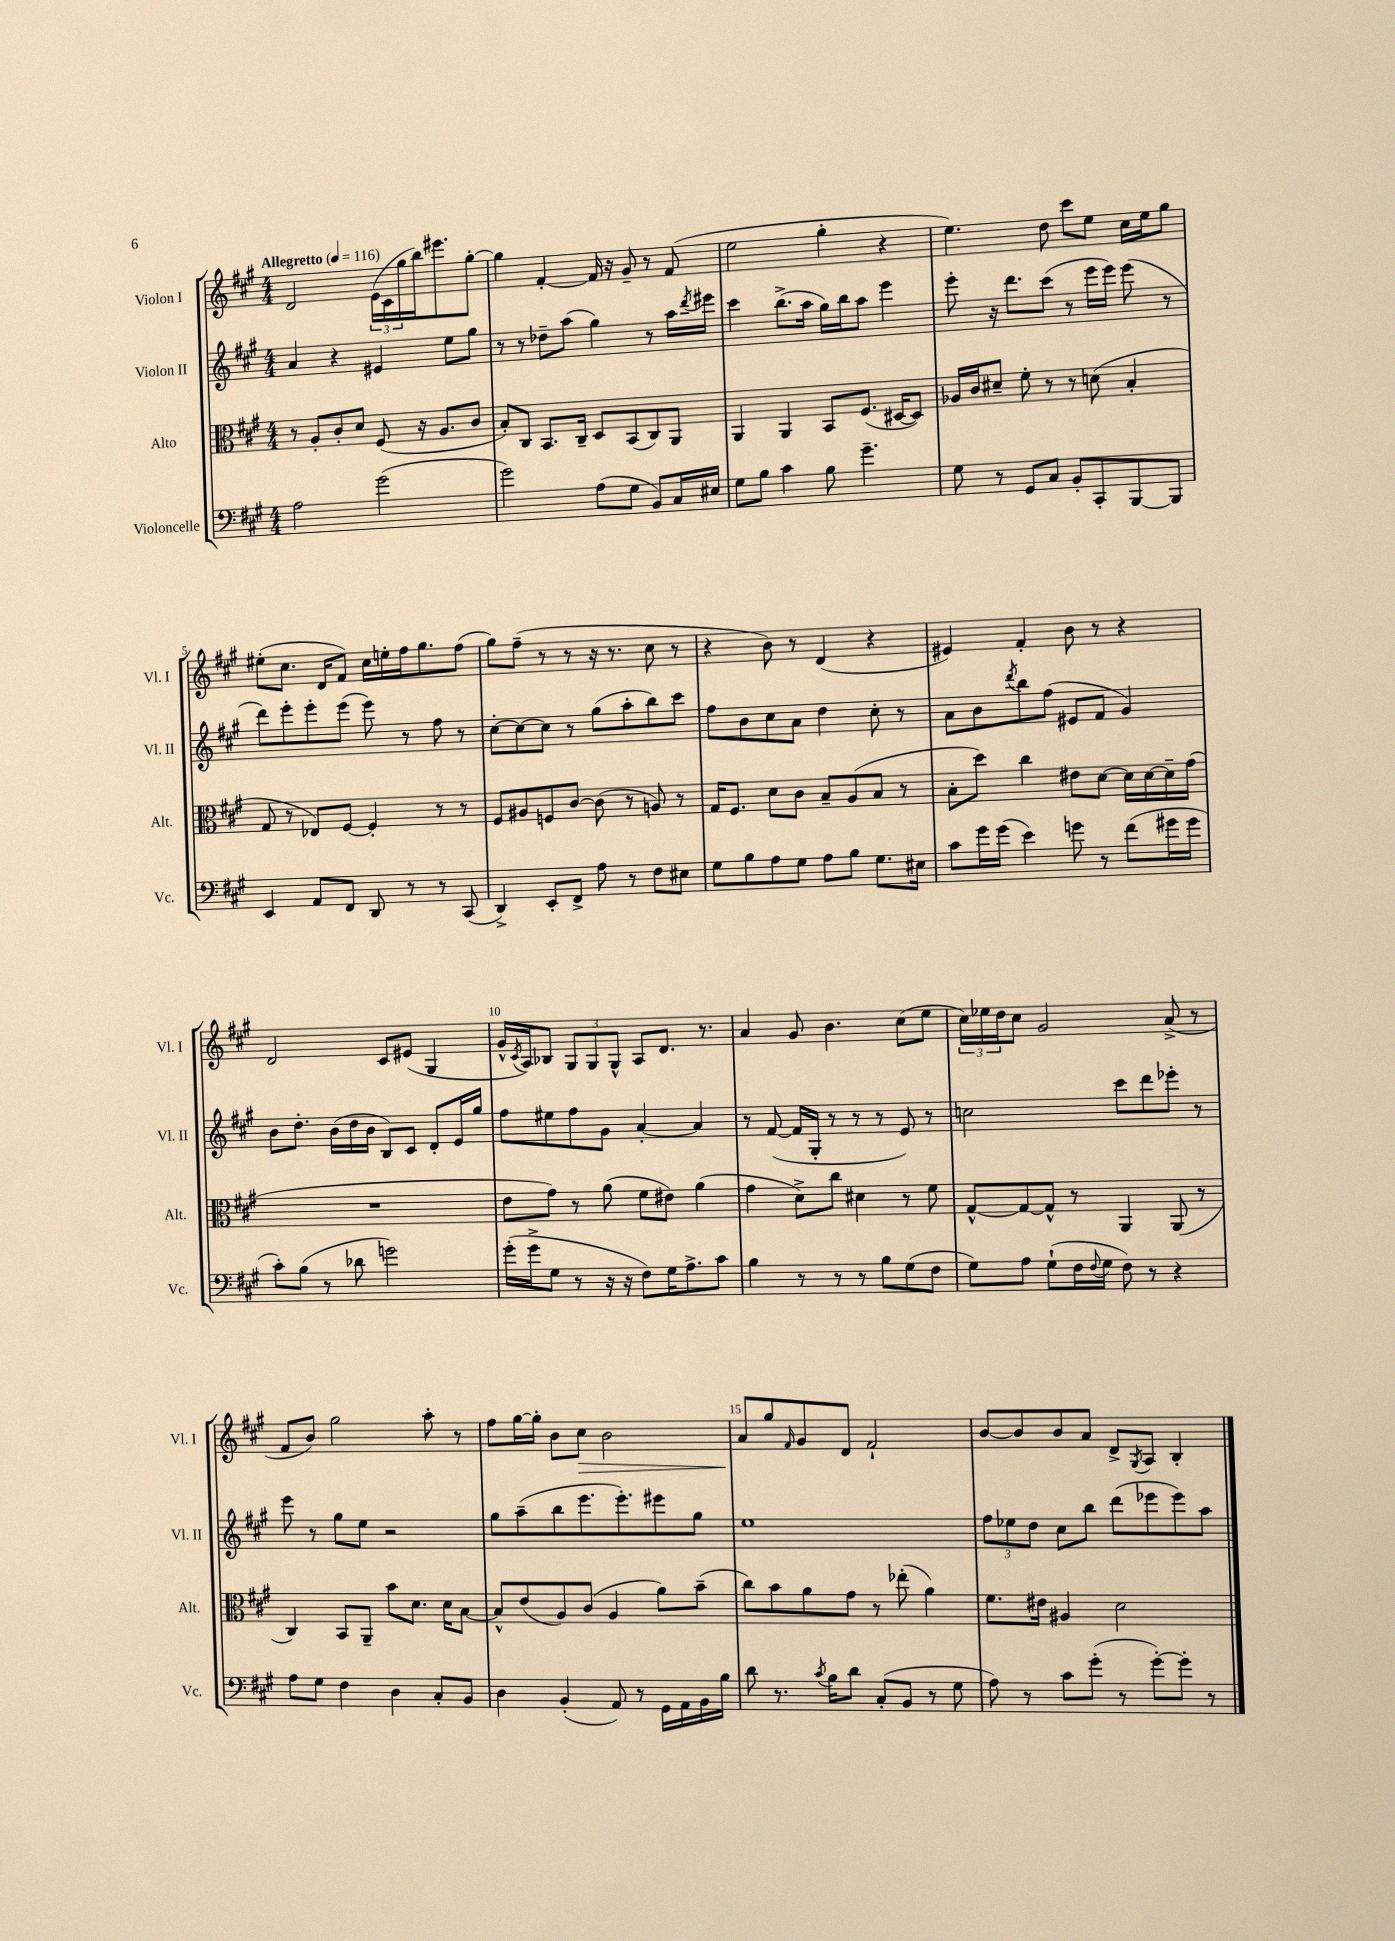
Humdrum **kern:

**kern	**kern	**kern	**kern
*staff4	*staff3	*staff2	*staff1
*clefF4	*clefC3	*clefG2	*clefG2
*k[f#c#g#]	*k[f#c#g#]	*k[f#c#g#]	*k[f#c#g#]
*M4/4	*M4/4	*M4/4	*M4/4
*MM116	*MM116	*MM116	*MM116
2A	8r	4a	2d
.	8A'	.	.
.	8c#'	4r	.
.	8d	.	.
(2g#	(8F#	4e#	(24e
.	.	.	24c#
.	.	.	24gg#
.	16r	.	16bb)
.	8.A	.	8.eee#
.	.	8ee	.
.	8c#	8gg#	[8gg#'
=	=	=	=
2g#)	8B')	8r	4gg#]
.	8C#	8r	.
.	8.BB	8dd-~	[4f#'
.	.	(8aa	.
.	16C#~	.	.
(8A	8D	4gg#)	16f#]
.	.	.	16r
8G#	(8BB	.	8g#~
8BB)	8C#)	8r	8r
16C#	8AA	16aa	(8f#
.	.	8qddd	.
16E#	.	16eee#	.
=	=	=	=
8G#	4AA	4ccc#	2ee
8B	.	.	.
4c#	4AA	(8.bb^	.
.	.	16aa	.
8B	8BB	16gg#)	4gg#'
.	.	16bb	.
4.g#~	(8.F#	8aa	.
.	.	4eee	4r
.	[16D#	.	.
.	8D#])	.	.
=	=	=	=
8G#	16A-	8eee'	4.ee)
.	16c#	.	.
8r	8d#~	16r	.
.	.	8.ddd	.
8GG#	8f#'	.	.
8C#	8r	(8ccc#	8dd
8BB'	8r	8r	8ccc#
8CC#'	(8d	16eee	8ee
.	.	16eee)	.
[8BBB	4B'	(8eee	16cc#
.	.	.	16ee
8BBB]	.	8r	8gg#
=	=	=	=
4EE	8G#	8ddd)	(8ee#'
.	8r	8eee'	8.cc#
8AA	8E-)	8eee'	.
.	.	.	16d
8FF#	[8F#	(8eee	8f#)
8DD	4F#']	8eee)	16cc#
.	.	.	16ee'
8r	.	8r	16ff#
.	.	.	8.gg#
8r	8r	8ff#	.
(8CC#	8r	8r	(8ff#
=	=	=	=
4DD^)	8F#	[8cc#'	8gg#)
.	8A#	8cc#_	(8ff#~
8EE'	8F	8cc#]	8r
8FF#^	[8c#	8r	8r
8A	(8c#]	(8gg#	16r
.	.	.	8.r
8r	8r	8aa'	.
8F#	8A)	8bb)	8cc#
8E#	8r	8ccc#	8r
=	=	=	=
8G#	16G#	8ff#	4r
.	8.F#	.	.
8B	.	8b	.
8A	8d	8cc#	8b)
8G#	8c#	8a	8r
8A	8B~	4dd	(4d
8B	(8A	.	.
8.G#	8B	8cc#'	4r
.	8r	8r	.
16E#	.	.	.
=	=	=	=
8c#	8B'	8a	4e#)
16g#	8dd)	8b	.
(16g#	.	.	.
.	.	8qddd	.
4e)	4cc#	8bb	4f#'
.	.	(8ff#	.
8g	8e#	8e#	8b
8r	[8d	8f#	8r
(8f#	16d]	4g#)	4r
.	[16d	.	.
16g#	16d~]	.	.
16g#	(16g#	.	.
=	=	=	=
8c#')	1r	8b	2d
(8B	.	8.dd'	.
8r	.	.	.
.	.	(16b	.
8d-	.	16dd	.
.	.	16b	.
2g)	.	8B)	8c#
.	.	8c#	(8e#
.	.	8d'	4G#
.	.	16e	.
.	.	16gg#	.
=	=	=	=
(16g#'	8e	8ff#	16g#^^
.	.	.	8qc#
16g#^	.	.	16A)
8G#	8g#)	8ee#	8B-
8r	8r	8ff#	12G#
.	.	.	12G#
16r	(8a	8g#	.
.	.	.	12G#^^
16r	.	.	.
8F#)	8f#	[4a'	8A
16G#	8e#)	.	8.d
8.A^	.	.	.
.	(4a	4a]	.
.	.	.	8.r
8c#	.	.	.
=	=	=	=
4B	4g#	8r	4a
.	.	([8f#	.
8r	8d^)	16f#]	8g#
.	.	16G#'	.
8r	8cc#	8r	4.b
8r	4d#	8r	.
8B	.	8r	.
(8G#	8r	8e)	(8cc#
8F#	8f#	8r	8ee
=	=	=	=
8G#)	[8G#^^	2cc	24cc#)
.	.	.	24ee-
.	.	.	24dd
8A	8G#_	.	8cc#
(8G#`	8G#^^]	.	2g#
16F#	8r	.	.
8qqF#	.	.	.
16G#	.	.	.
8F#)	4AA	8ccc#	.
8r	.	8ddd	.
4r	(8AA	8eee-'	(8a^
.	8r	8r	8r
=	=	=	=
8A	4C#)	8eee	8f#
8G#	.	8r	8b)
4F#	8BB	8gg#	2gg#
.	8AA~	8ee	.
4D	8b	2r	.
.	8.d	.	.
8C#'	.	.	8aa'
.	16d	.	.
8BB	[8B	.	8r
=	=	=	=
4D	8B^^]	8gg#	8ff#
.	(8e	(8aa~	[16gg#
.	.	.	16gg#']
(4BB'	8A)	8bb	8b
.	(8c#	8.eee	8cc#
8AA)	4A	.	2b
.	.	8.eee')	.
8r	.	.	.
16GG#	8a)	8eee#	.
16AA	.	.	.
16BB	(8b~	8gg#	.
16B	.	.	.
=	=	=	=
8d	8cc#)	1ee	8a
8.r	8b	.	8gg#
.	.	.	16qqf#
.	8a	.	8g#
8qc#	.	.	.
16B	.	.	.
8d	8g#	.	8d
(8C#'	8r	.	2f#`
8BB	(8ee-'	.	.
8r	4a)	.	.
8G#	.	.	.
=	=	=	=
8A)	8.f#	12ff#	[8b
.	.	12ee-	.
8r	.	.	8b]
.	.	12dd	.
.	16e#	.	.
8c#	4A#	8cc#	8b
(8g#'	.	8bb	8a
8r	2d	(8ddd	8d^
.	.	.	8qG#
[8g#')	.	8eee-	8A
8g#']	.	8eee-)	4B'
8r	.	8aa	.
==	==	==	==
*-	*-	*-	*-
